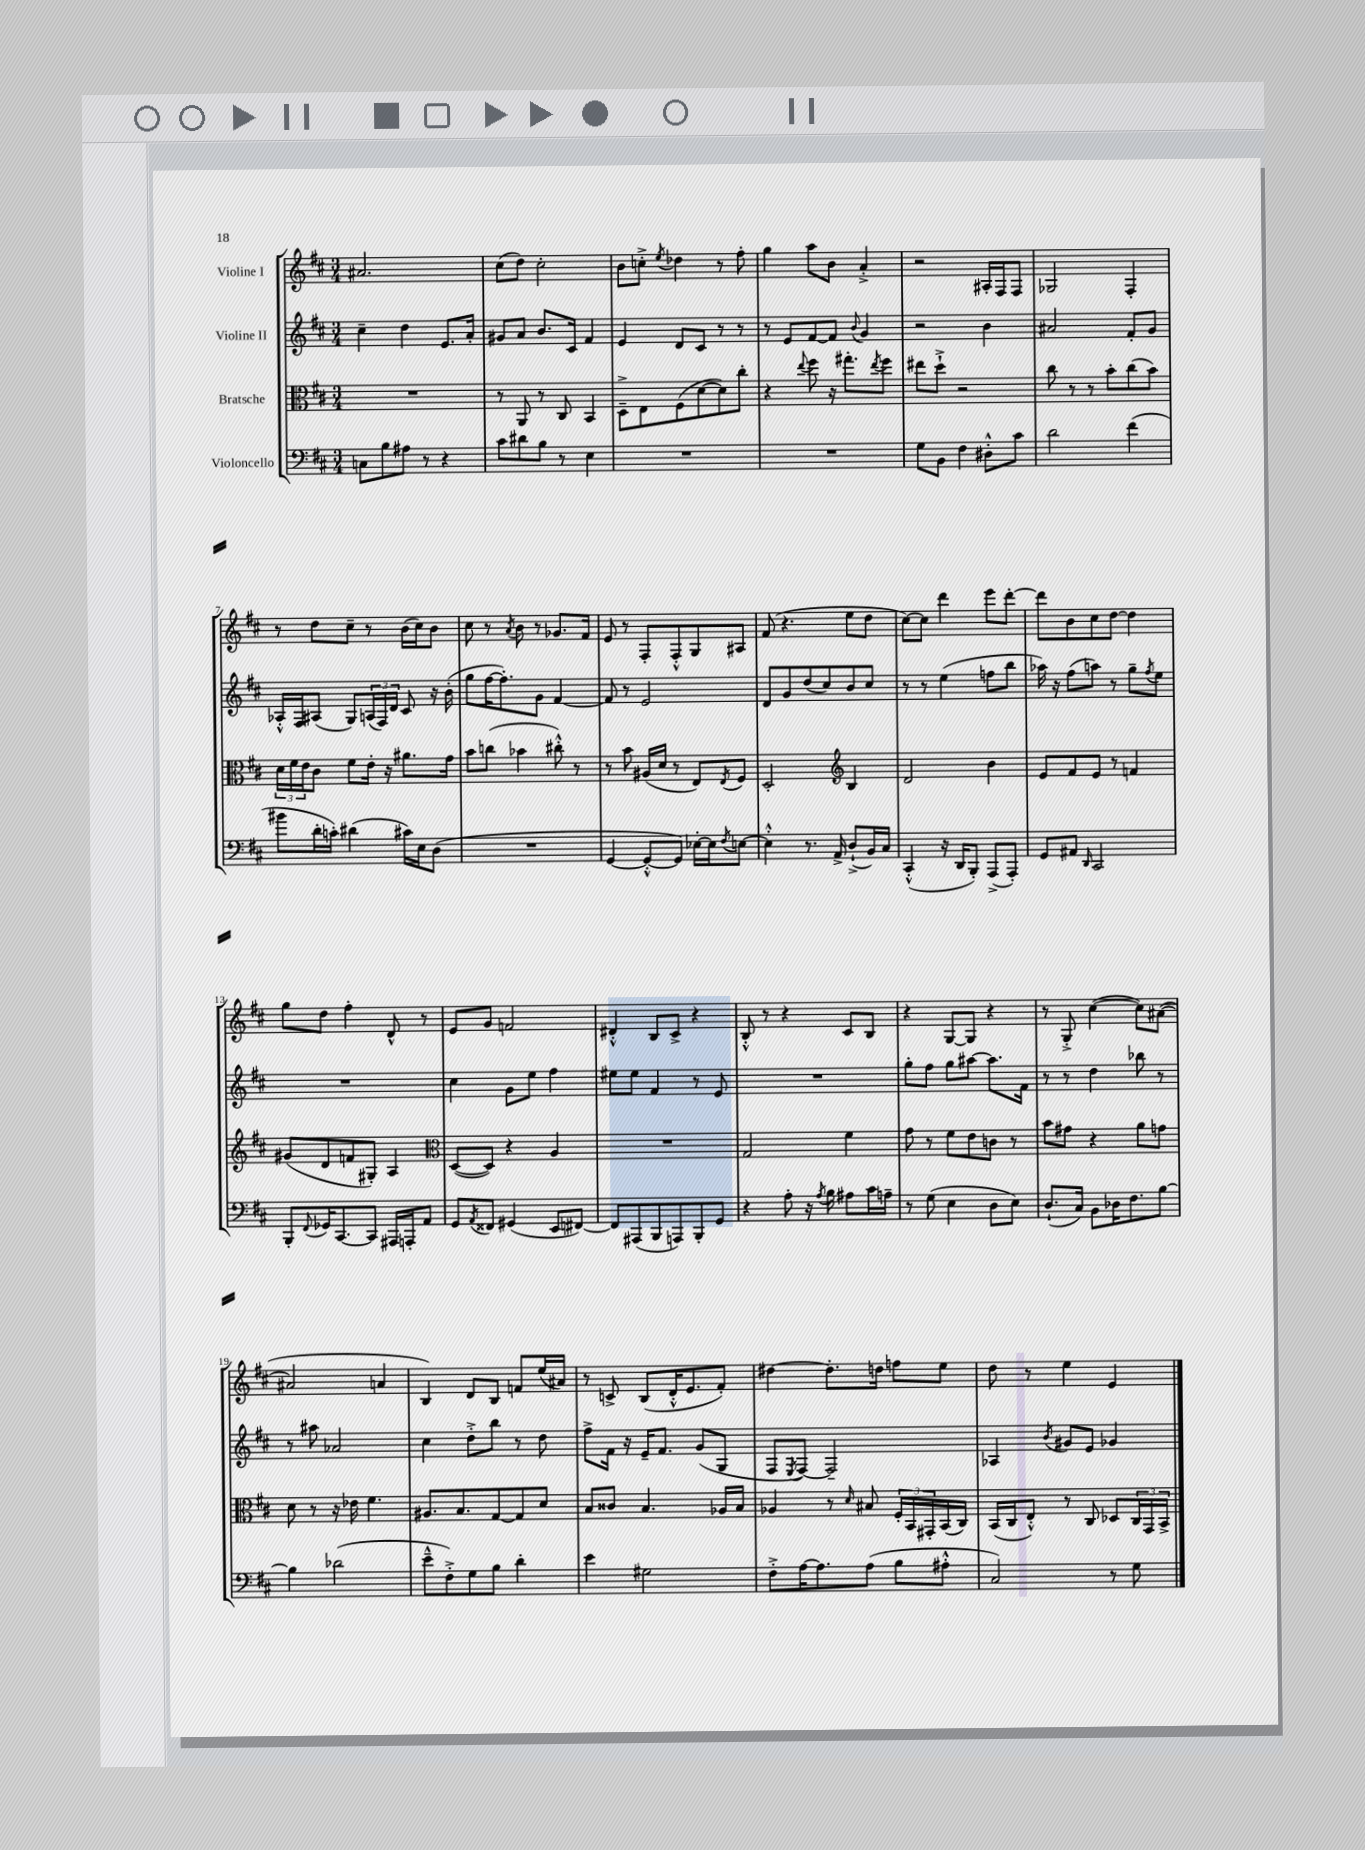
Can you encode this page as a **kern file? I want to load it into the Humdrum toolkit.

**kern	**kern	**kern	**kern
*staff4	*staff3	*staff2	*staff1
*clefF4	*clefC3	*clefG2	*clefG2
*k[f#c#]	*k[f#c#]	*k[f#c#]	*k[f#c#]
*M3/4	*M3/4	*M3/4	*M3/4
8C	2.r	4cc#~	2.a#
8B	.	.	.
8A#	.	4dd	.
8r	.	.	.
4r	.	8.e	.
.	.	16a'	.
=	=	=	=
8c#	8r	8g#	(8cc#
8d#	8AA	8a	8dd)
8B	8r	8.b	2cc#'
8r	8C#	.	.
.	.	16c#	.
4E	4BB	4f#	.
=	=	=	=
2.r	8D~^	4e	8b
.	8E	.	8cc'^
.	.	.	8qee
.	(8F#	8d	4dd-
.	[8d	8c#	.
.	8d])	8r	8r
.	8cc#'	8r	8ff#'
=	=	=	=
2.r	4r	8r	4gg
.	.	8e	.
.	8qqee	.	.
.	8ff#	[8f#	8aa
.	16r	8f#]	8b
.	8.gg#'	.	.
.	.	8qqb	.
.	.	4g	4a'^
.	8qee	.	.
.	8ff#	.	.
=	=	=	=
8G	8ee#	2r	2r
8BB	8dd`^	.	.
4F#	2r	.	.
8D#'^^	.	4b	16A#'
.	.	.	16F#
8c#	.	.	8F#
=	=	=	=
2d	8cc#	2a#	2G-
.	8r	.	.
.	8r	.	.
.	8b'	.	.
(4f#	(8cc#	8f#'	4F#'
.	8b)	8g	.
=	=	=	=
8b#	24d	16A-'^^	8r
.	24f#	.	.
.	.	16F#	.
.	24e	.	.
16d'	8c#	(8A#	8dd
16c')	.	.	.
(4d#	8f#	8G)	8cc#~
.	16e'	(24A	8r
.	.	24F#)	.
.	16r	.	.
.	.	24d	.
16c#)	8.a#	8c#	(16b
16E	.	.	16cc#)
(8D	.	16r	8b
.	16g	(16b'	.
=	=	=	=
2.r	8b	8gg	8cc#
.	(8cc	[16ff#	8r
.	.	8.ff#'])	.
.	.	.	8qa
.	4b-	.	8b
.	.	8g	8r
.	8cc#'^^)	[4f#	8.g-
.	8r	.	.
.	.	.	16f#
=	=	=	=
[4GG	8r	8f#]	8e
.	8b	8r	8r
8GG'^^_	(16A#	2e	8F#'
.	16d	.	.
8GG])	8r	.	8F#'^^
[16E-'	8E)	.	8G
16E-]	.	.	.
8qF#	8qE	.	.
[8E	8F#	.	8A#
=	=	=	=
4E'^^]	2D'	8d	(8f#
.	.	8g	4.r
8.r	.	(8dd	.
.	.	8cc#)	.
16AA^	.	.	.
*	*clefG2	*	*
(8D`^	4B	8b	8ee
16BB)	.	8cc#	8dd
16C#	.	.	.
=	=	=	=
(4CC#'^^	2d	8r	[8cc#)
.	.	8r	8cc#]
16r	.	(4ee	4ddd
16DD	.	.	.
8BBB')	.	.	.
(8AAA^	4b	8ff	8eee
8AAA')	.	8bb	[8ddd'
=	=	=	=
8GG	8e	16aa-)	8ddd]
.	.	16r	.
8AA#	8f#	(8ff#	8b
16qqDD	.	.	.
2CC#	8e	8aa)	8cc#
.	8r	8r	[8dd
.	4f	8gg~	4dd]
.	.	8qff#	.
.	.	8ee	.
=	=	=	=
8BBB'	(8g#	2.r	8gg
8qqFF#	.	.	.
16GG-	8d	.	8dd
[8.CC#	.	.	.
.	8f	.	4ff#'
8CC#]	8G#')	.	.
16AAA#	4A	.	8d^^
16AAA'	.	.	.
8AA	.	.	8r
=	=	=	=
*	*clefC3	*	*
8GG	([8D	4cc#	8e
8qAA	.	.	.
8FF##	8D])	.	8g
(4GG#	4r	8g	2f
.	.	8ee	.
8EE	4A	4ff#	.
[8FF#)	.	.	.
=	=	=	=
8FF#]	2.r	8ee#	4d#'^^
(8AAA#	.	8ee#	.
8BBB	.	4f#	8B
8AAA)	.	.	8c#^
8BBB'	.	8r	4r
8GG	.	8e	.
=	=	=	=
4r	2G	2.r	8B'^^
.	.	.	8r
8A'	.	.	4r
16r	.	.	.
8qA	.	.	.
16B	.	.	.
8A#	4f#	.	8c#
16c#	.	.	8B
16A~	.	.	.
=	=	=	=
8r	8g	8gg'	4r
(8G	8r	8ff#	.
4E	8f#	8gg	[8G
.	8e	[8aa#	8G]
8D	8c	8.aa#]	4r
8E)	8r	.	.
.	.	16f#	.
=	=	=	=
(8.D`	8b	8r	8r
.	8g#	8r	8G'^
16C#)	.	.	.
8BB	4r	4dd	([4cc#
16D-	.	.	.
8.F#	.	.	.
.	8a	8bb-	8cc#])
[8B	8g	8r	([8a#
=	=	=	=
4B]	8d	8r	2a#]
.	8r	8aa#	.
(2d-	16r	2a-	.
.	16e-	.	.
.	4.f#	.	.
.	.	.	4a
=	=	=	=
8e~^^	8.A#	4cc#	4B)
8F#'^)	.	.	.
.	8.B	.	.
8G	.	8dd'^	8d
8B	[8G	8bb	8B
4d'	8G]	8r	8f
.	8d	8dd	(16ee
.	.	.	16a#)
=	=	=	=
4e	8B	8ff#^	8r
.	8c##	16f#	8c^
.	.	16r	.
2G#	4.B	16e~	(8B
.	.	8.f#	.
.	.	.	16d'^^
.	.	.	8.e
.	.	(8g	.
.	16A-	8G	8f#')
.	16B	.	.
=	=	=	=
8F#'^	4A-	8F#	[4dd#
.	.	8qE	.
[16A	.	[8F#)	.
8.A]	.	.	.
.	8r	2F#~]	8.dd#']
.	16qqd	.	.
(8A	8B#	.	.
.	.	.	16dd
8B	24F#'	.	8ff
.	24BB	.	.
.	24GG#'	.	.
8A#'^^	(16BB	.	8ee
.	16C#)	.	.
=	=	=	=
2C#)	(16BB	4A-	8dd
.	16C#	.	.
.	8E'^^)	.	8r
.	.	8qb	.
.	8r	8g#	4ee
.	8C#	8e	.
8r	8D-	4g-	4e
8G	24C#	.	.
.	24GG	.	.
.	24BB^	.	.
==	==	==	==
*-	*-	*-	*-
